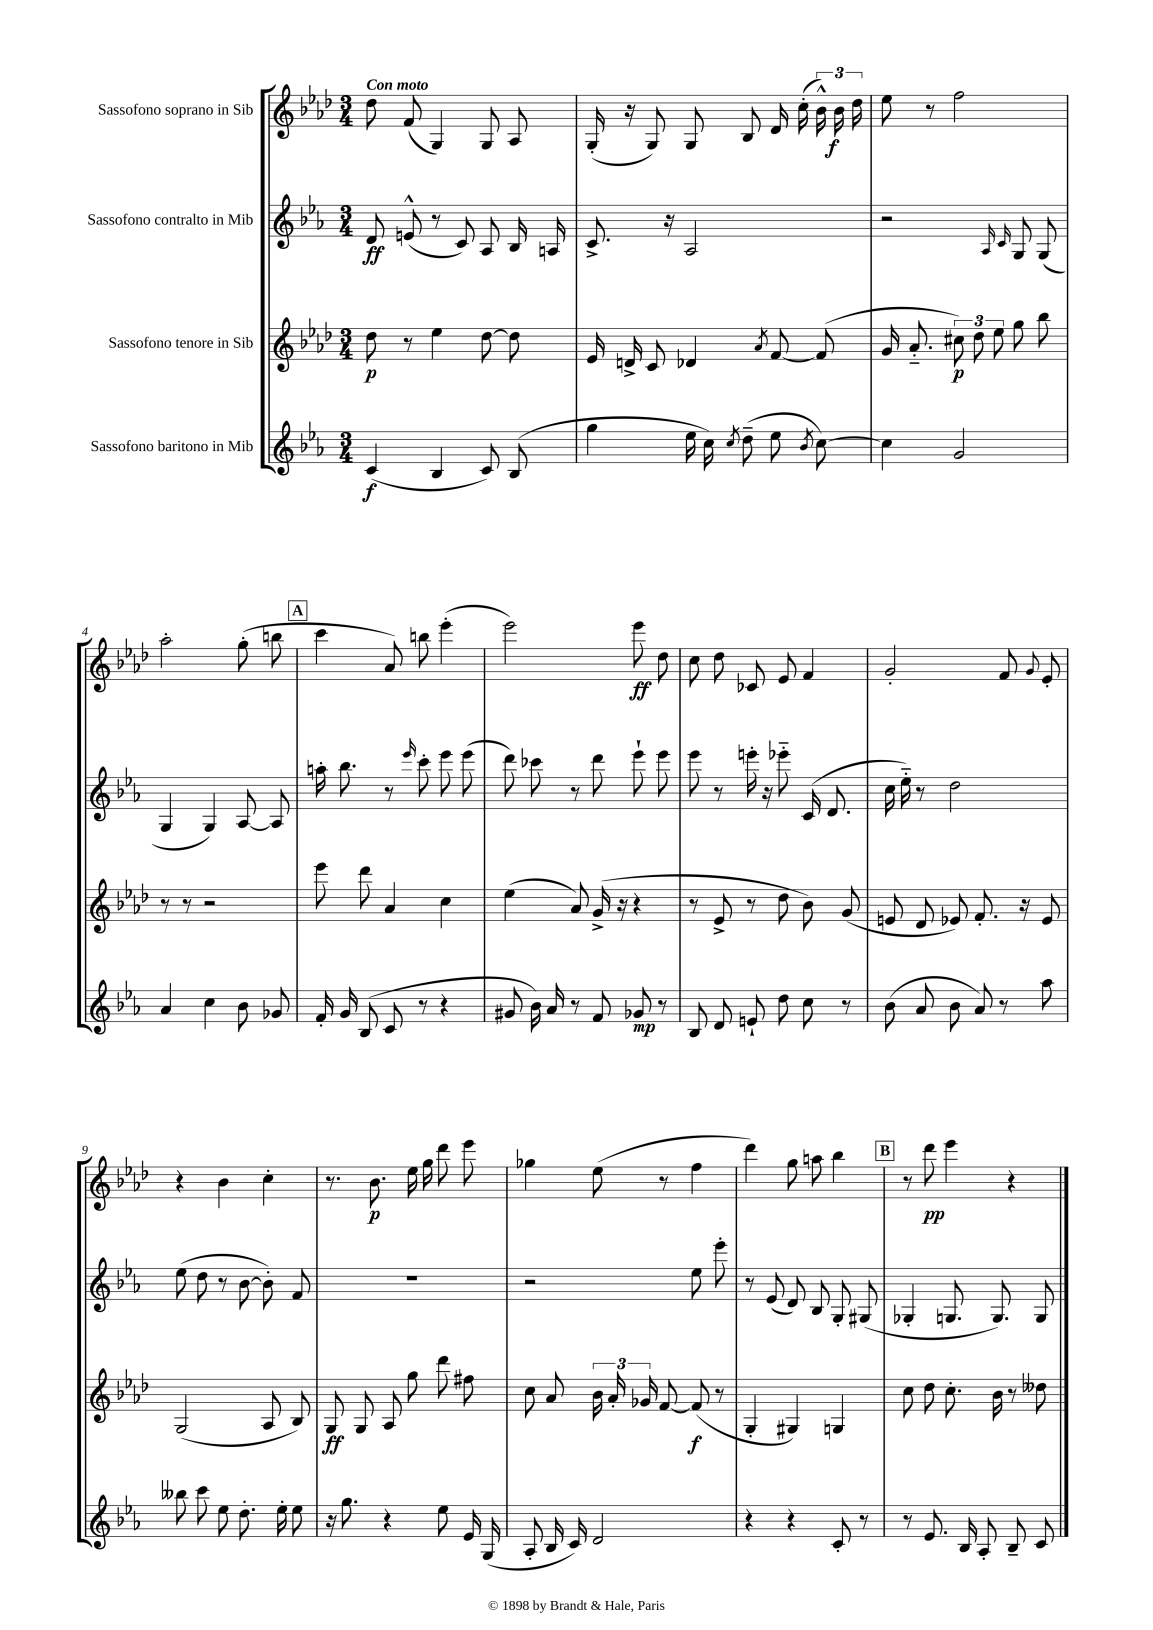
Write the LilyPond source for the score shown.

<<
\new StaffGroup <<
\new Staff = "s0" \with { instrumentName = "Sassofono soprano in Sib" } {
    \clef treble \key aes \major \numericTimeSignature \time 3/4 \tempo "Con moto"
    \autoBeamOff des''8 f'8( g4) g8 aes8 |
    g16-.( r16 g8) g8 bes8 des'16 c''16-.( \tuplet 3/2 { bes'16-^) bes'16\f des''16 } |
    ees''8 r8 f''2 |
    aes''2-. g''8-.( b''8 |
    \mark \markup { \box "A" } c'''4 aes'8) b''8 ees'''4-.( |
    ees'''2) ees'''8\ff des''8 |
    c''8 des''8 ces'8 ees'8 f'4 |
    g'2-. f'8 \appoggiatura { g'8 } ees'8-. |
    r4 bes'4 c''4-. |
    r8. bes'8.\p ees''16 g''16 des'''8 ees'''8 |
    ges''4 ees''8( r8 f''4 |
    des'''4) g''8 a''8 bes''4 |
    \mark \markup { \box "B" } r8 des'''8\pp ees'''4 r4 \bar "|." |
}
\new Staff = "s1" \with { instrumentName = "Sassofono contralto in Mib" } {
    \clef treble \key ees \major \numericTimeSignature \time 3/4
    \autoBeamOff d'8\ff e'8-^( r8 c'8) aes8 bes16 a16 |
    c'8.-> r16 aes2 |
    r2 \grace { aes16 c'16 } g8 g8( |
    g4 g4) aes8~ aes8 |
    \mark \markup { \box "A" } a''16-. bes''8. r8 \grace { ees'''16 } c'''8-. ees'''8 ees'''8( |
    d'''8) ces'''8 r8 d'''8 ees'''8-! ees'''8 |
    ees'''8 r8 e'''16-. r16 ees'''8-_ c'16( d'8. |
    c''16 ees''16-_) r8 d''2 |
    ees''8( d''8 r8 bes'8~ bes'8-.) f'8 |
    R2. |
    r2 ees''8 ees'''8-. |
    r8 ees'8( d'8) bes8 g8-. gis8( |
    \mark \markup { \box "B" } ges4-. g8. g8.) g8 \bar "|." |
}
\new Staff = "s2" \with { instrumentName = "Sassofono tenore in Sib" } {
    \clef treble \key aes \major \numericTimeSignature \time 3/4
    \autoBeamOff des''8\p r8 ees''4 des''8~ des''8 |
    ees'16 d'16-> c'8 des'4 \acciaccatura { aes'8 } f'8~ f'8( |
    g'16 aes'8.-_ \tuplet 3/2 { cis''8\p) des''8 ees''8 } g''8 bes''8 |
    r8 r8 r2 |
    \mark \markup { \box "A" } ees'''8 des'''8 aes'4 c''4 |
    ees''4( aes'8) g'16->( r16 r4 |
    r8 ees'8-> r8 des''8 bes'8) g'8( |
    e'8 des'8 ees'8) f'8.-. r16 ees'8 |
    g2( aes8 bes8) |
    g8\ff g8 aes8 g''8 des'''8 fis''8 |
    c''8 aes'8 \tuplet 3/2 { bes'16 aes'16-. ges'16 } f'8~ f'8\f( r8 |
    g4-. gis4) g4 |
    \mark \markup { \box "B" } c''8 des''8 c''8.-. bes'16 r8 deses''8 \bar "|." |
}
\new Staff = "s3" \with { instrumentName = "Sassofono baritono in Mib" } {
    \clef treble \key ees \major \numericTimeSignature \time 3/4
    \autoBeamOff c'4\f( bes4 c'8) bes8( |
    g''4 ees''16 c''16) \acciaccatura { c''8 } d''8--( ees''8 \acciaccatura { bes'8 } c''8~) |
    c''4 g'2 |
    aes'4 c''4 bes'8 ges'8 |
    \mark \markup { \box "A" } f'16-. g'16 bes8( c'8 r8 r4 |
    gis'8 bes'16) aes'16 r8 f'8 ges'8\mp r8 |
    bes8 d'8 e'8-! d''8 c''8 r8 |
    bes'8( aes'8 bes'8 aes'8) r8 aes''8 |
    beses''8 c'''8 ees''8 d''8.-. ees''16-. ees''8 |
    r16 g''8. r4 ees''8 ees'16 g16( |
    aes8-. bes16 c'16) d'2 |
    r4 r4 c'8-. r8 |
    \mark \markup { \box "B" } r8 ees'8. bes16 aes8-. bes8-- c'8 \bar "|." |
}
>>
>>
